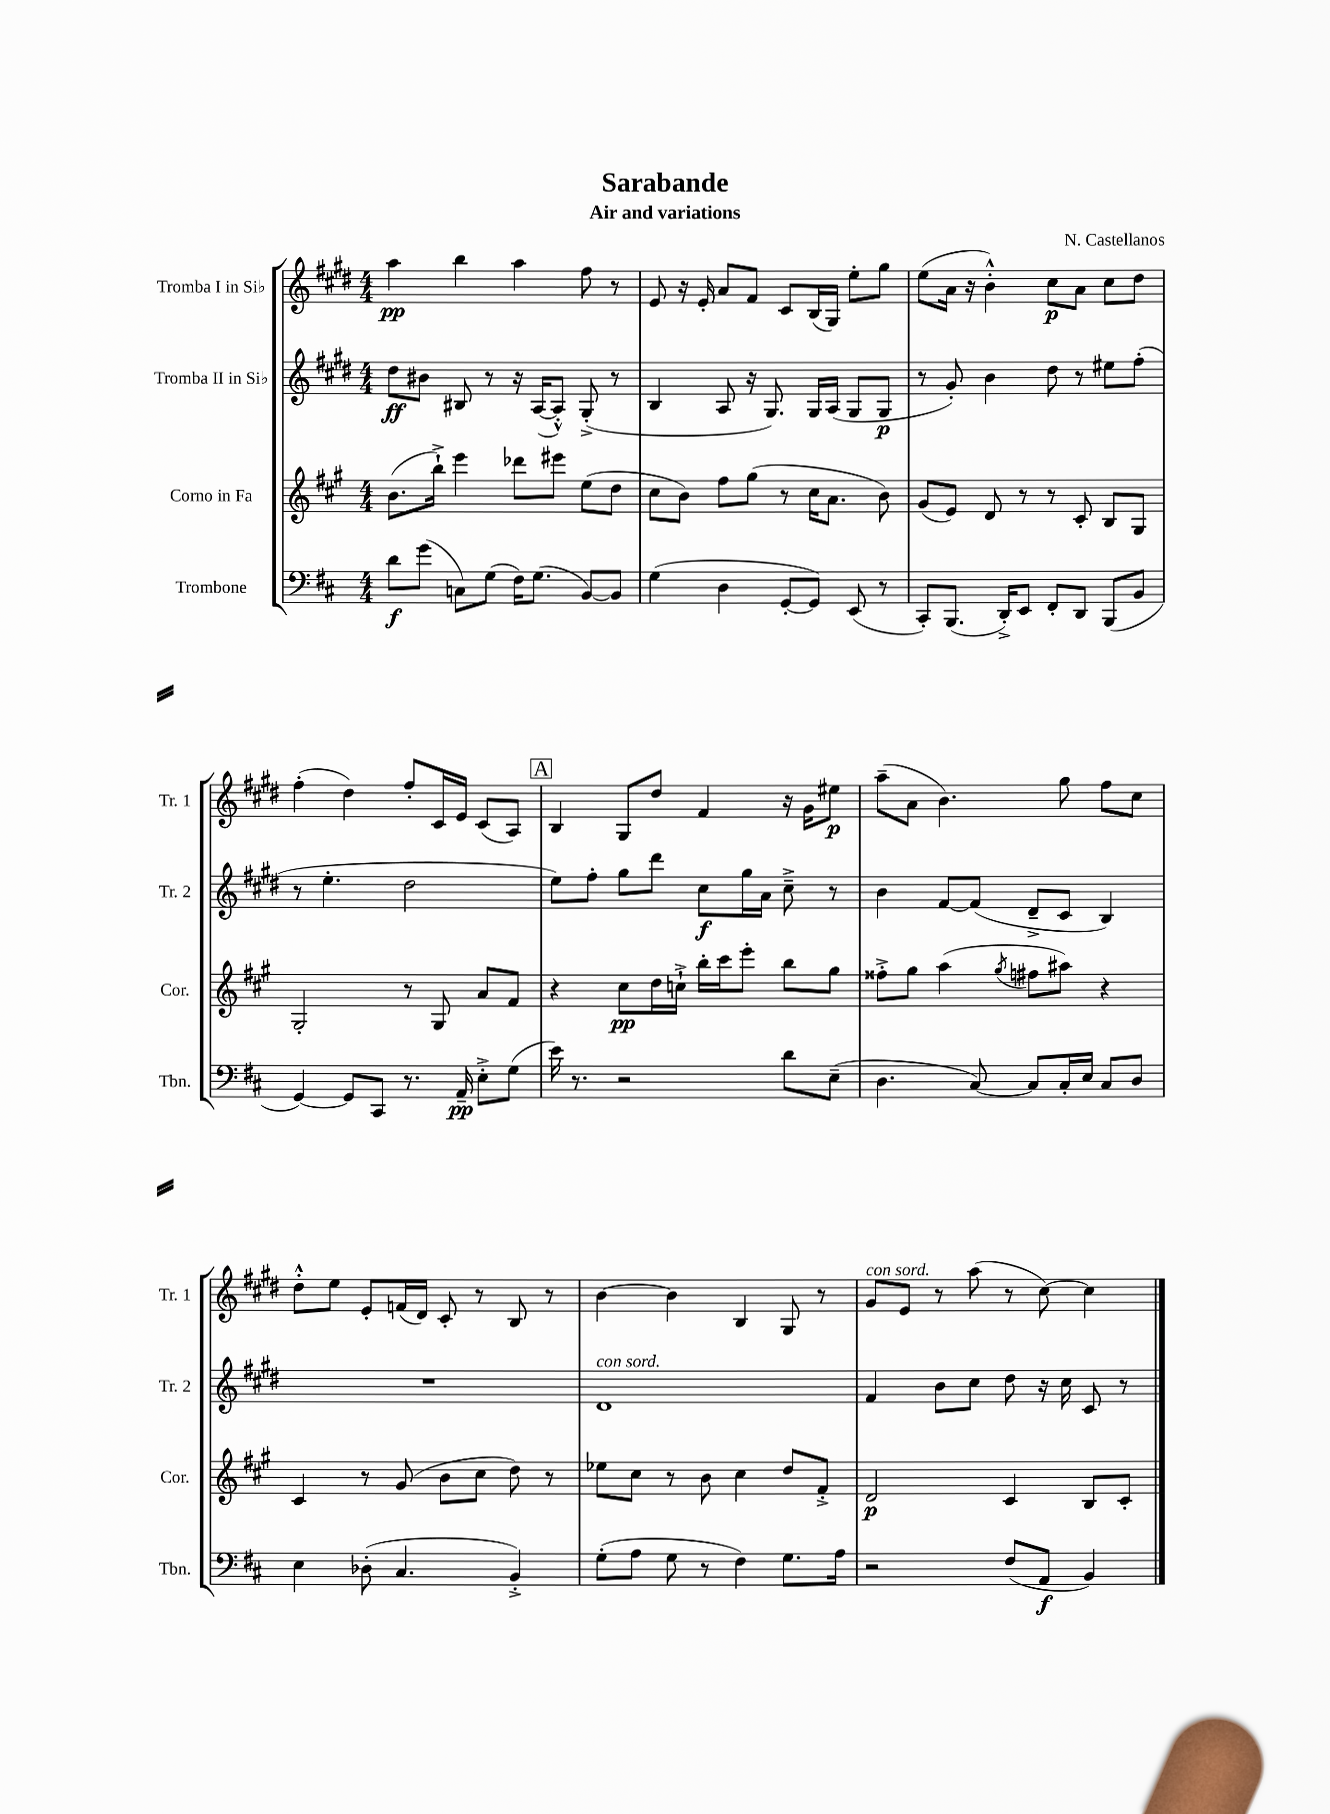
\header { title = "Sarabande" composer = "N. Castellanos" subtitle = "Air and variations" }
<<
\new StaffGroup <<
\new Staff = "s0" \with { instrumentName = "Tromba I in Sib" shortInstrumentName = "Tr. 1" } {
    \clef treble \key e \major \numericTimeSignature \time 4/4
    \autoBeamOff a''4\pp b''4 a''4 fis''8 r8 |
    e'8 r16 e'16-. a'8[ fis'8] cis'8[ b16( gis16]) e''8[-. gis''8] |
    e''8[( a'16] r16 b'4-.-^) cis''8[\p a'8] cis''8[ dis''8] |
    fis''4-.( dis''4) fis''8[-. cis'16 e'16] cis'8[( a8]) |
    \mark \markup { \box "A" } b4 gis8[ dis''8] fis'4 r16 gis'16[ eis''8]\p |
    a''8[--( a'8] b'4.) gis''8 fis''8[ cis''8] |
    dis''8[-.-^ e''8] e'8[-. f'16( dis'16]) cis'8-. r8 b8 r8 |
    b'4~ b'4 b4 gis8 r8 |
    gis'8[^\markup { \italic "con sord." } e'8] r8 a''8( r8 cis''8~) cis''4 \bar "|." |
}
\new Staff = "s1" \with { instrumentName = "Tromba II in Sib" shortInstrumentName = "Tr. 2" } {
    \clef treble \key e \major \numericTimeSignature \time 4/4
    \autoBeamOff dis''8[\ff bis'8] bis8 r8 r16 a16[~( a8]-.-^) gis8-.->( r8 |
    b4 a8 r16 gis8.) gis16[ a16]( gis8[ gis8]\p |
    r8 gis'8-.) b'4 dis''8 r8 eis''8[ fis''8]-.( |
    r8 e''4.-. dis''2 |
    \mark \markup { \box "A" } e''8[) fis''8]-. gis''8[ dis'''8] cis''8[\f gis''16 a'16] cis''8---> r8 |
    b'4 fis'8[~ fis'8]( dis'8[---> cis'8] b4) |
    R1 |
    dis'1^\markup { \italic "con sord." } |
    fis'4 b'8[ cis''8] dis''8 r16 cis''16 cis'8 r8 \bar "|." |
}
\new Staff = "s2" \with { instrumentName = "Corno in Fa" shortInstrumentName = "Cor." } {
    \clef treble \key a \major \numericTimeSignature \time 4/4
    \autoBeamOff b'8.[( b''16]-!->) e'''4 des'''8[ eis'''8] e''8[( d''8] |
    cis''8[ b'8]) fis''8[ gis''8]( r8 cis''16[ a'8.] b'8) |
    gis'8[( e'8]) d'8 r8 r8 cis'8-. b8[ gis8] |
    gis2-. r8 gis8 a'8[ fis'8] |
    \mark \markup { \box "A" } r4 cis''8[\pp d''16 c''16]-!-> b''16[-. cis'''16 e'''8]-. b''8[ gis''8] |
    fisis''8[-.-> gis''8] a''4( \acciaccatura { gis''8 } fis''8[ ais''8]) r4 |
    cis'4 r8 gis'8( b'8[ cis''8] d''8) r8 |
    ees''8[ cis''8] r8 b'8 cis''4 d''8[ fis'8]-.-> |
    d'2\p cis'4 b8[ cis'8]-. \bar "|." |
}
\new Staff = "s3" \with { instrumentName = "Trombone" shortInstrumentName = "Tbn." } {
    \clef bass \key d \major \numericTimeSignature \time 4/4
    \autoBeamOff d'8[\f g'8]( c8[) g8]( fis16[) g8.]( b,8[~) b,8] |
    g4( d4 g,8[~-. g,8]) e,8( r8 |
    cis,8[-.) b,,8.]( d,16[-.->) e,8] fis,8[-. d,8] b,,8[( b,8] |
    g,4~) g,8[ cis,8] r8. a,16--\pp e8[-.-> g8]( |
    \mark \markup { \box "A" } e'16) r8. r2 d'8[ e8]--( |
    d4. cis8~) cis8[ cis16-. e16] cis8[ d8] |
    e4 des8-.( cis4. b,4-.->) |
    g8[-.( a8] g8 r8 fis4) g8.[ a16] |
    r2 fis8[( a,8]\f b,4) \bar "|." |
}
>>
>>
\layout { \context { \Score \remove "Bar_number_engraver" } }
